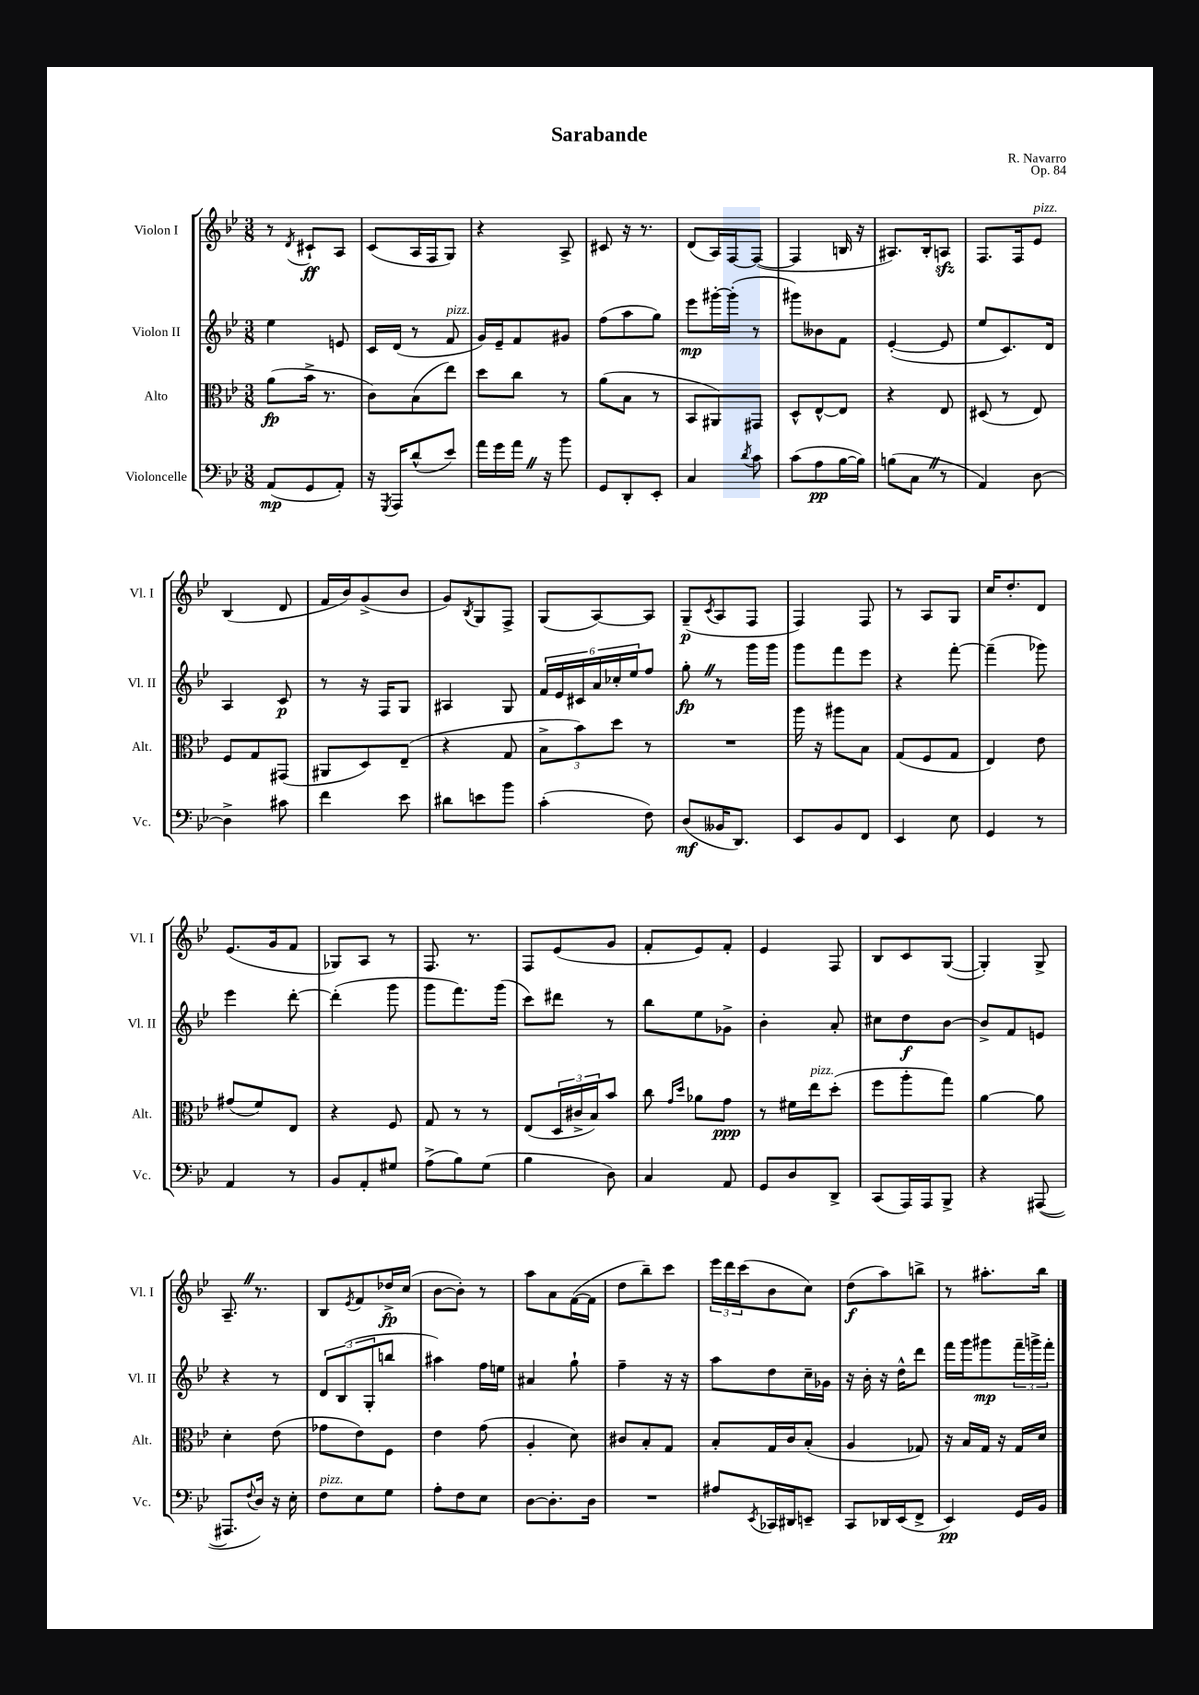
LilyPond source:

\header { title = "Sarabande" composer = "R. Navarro" opus = "Op. 84" }
<<
\new StaffGroup <<
\new Staff = "s0" \with { instrumentName = "Violon I" shortInstrumentName = "Vl. I" } {
    \clef treble \key bes \major \numericTimeSignature \time 3/8
    r8 \acciaccatura { d'8 } cis'8-!\ff a8 |
    c'8( a16 f16 g8) |
    r4 a8-> |
    cis'8 r16 r8. |
    d'8( a16) f16~ f8~( |
    f4 b16 r16 |
    ais8.) bes16-. a8\sfz |
    f8. f16 ees'8^\markup { \italic "pizz." } |
    bes4( d'8 |
    f'16 bes'16) g'8->( bes'8 |
    g'8) \acciaccatura { bes8 } g8 f8-> |
    g8( a8~) a8 |
    g8--\p( \acciaccatura { c'8 } a8 f8 |
    f4) f8 |
    r8 a8 g8 |
    c''16 d''8.-. d'8 |
    ees'8.( g'16 f'8 |
    ges8) a8 r8 |
    f8. r8. |
    f8 ees'8( g'8 |
    f'8-. ees'8) f'8-. |
    ees'4 f8 |
    bes8 c'8 g8~( |
    g4-.) g8-> |
    a8.-- \once \override BreathingSign.text = \markup { \musicglyph "scripts.caesura.straight" } \breathe r8. |
    bes8 \acciaccatura { ees'8 } f'8 des''16->\fp c''16( |
    bes'8~ bes'8-.) r8 |
    a''8 a'8 f'16~( f'16 |
    d''8 bes''8--) c'''8 |
    \tuplet 3/2 { ees'''16 d'''16 c'''16( } bes'8 c''8) |
    d''8\f( a''8) b''8-> |
    r8 ais''8.-. bes''16 \bar "|." |
}
\new Staff = "s1" \with { instrumentName = "Violon II" shortInstrumentName = "Vl. II" } {
    \clef treble \key bes \major \numericTimeSignature \time 3/8
    ees''4 e'8 |
    c'16 d'16( r8 f'8^\markup { \italic "pizz." } |
    g'16) ees'16-- f'8 gis'8 |
    f''8( a''8 g''8) |
    ees'''8\mp gis'''16~-. gis'''16-.( r8 |
    gis'''8) beses'8 f'8 |
    ees'4~-.( ees'8 |
    ees''8 c'8.) d'16 |
    a4 c'8\p |
    r8 r16 f16 g8 |
    ais4 g8 |
    \tuplet 6/4 { f'16 ees'16 cis'16 a'16 ces''16-. ees''16 } f''8 |
    g''8-.\fp \once \override BreathingSign.text = \markup { \musicglyph "scripts.caesura.straight" } \breathe r8 g'''16 g'''16 |
    g'''8 f'''8 ees'''8 |
    r4 f'''8~-. |
    f'''4--( ges'''8) |
    ees'''4 d'''8~-. |
    d'''4-.( g'''8 |
    g'''8 f'''8.) g'''16( |
    c'''8) dis'''8 r8 |
    bes''8 ees''8 ges'8-> |
    bes'4-. a'8-. |
    cis''8 d''8\f bes'8~ |
    bes'8-> f'8 e'8 |
    r4 r8 |
    \tuplet 3/2 { d'8 bes8( g8-. } b''8 |
    ais''4) f''16 e''16 |
    ais'4 g''8-! |
    f''4-- r16 r16 |
    a''8 d''8 c''16-- ges'16 |
    r16 bes'16-. r16 d''16-^ d'''8 |
    f'''16 g'''16 gis'''8\mp \tuplet 3/2 { f'''16-- g'''16-> f'''16-. } \bar "|." |
}
\new Staff = "s2" \with { instrumentName = "Alto" shortInstrumentName = "Alt." } {
    \clef alto \key bes \major \numericTimeSignature \time 3/8
    a'8\fp( bes'16-> r8. |
    c'8) bes8( ees''8) |
    d''8 c''8 r8 |
    a'8( bes8 r8 |
    bes,8 ais,8) gis,8 |
    d8-^ ees8~-^ ees8 |
    r4 ees8 |
    dis8( r8 ees8) |
    f8 g8 gis,8( |
    ais,8 d8) ees8--( |
    r4 g8 |
    \tuplet 3/2 { bes8-> bes'8) d''8 } r8 |
    R4. |
    a''16 r16 ais''8 bes8 |
    g8( f8 g8 |
    ees4) ees'8 |
    gis'8( f'8) ees8 |
    r4 f8 |
    g8 r8 r8 |
    ees8( \tuplet 3/2 { d16 cis'16-> bes16) } bes'8 |
    c''8 \grace { g'16 d''16 } aes'8 g'8\ppp |
    r8 fis'16 ees''16^\markup { \italic "pizz." } d''8-.( |
    f''8 a''8-. g''8) |
    a'4~ a'8 |
    d'4-. ees'8( |
    ges'8 ees'8) f8 |
    ees'4 g'8( |
    a4-. d'8) |
    cis'8 bes8-. g8 |
    bes8-. g16 c'16 bes8-.( |
    a4 ges8) |
    r16 bes16 g16 r16 g16 d'16 \bar "|." |
}
\new Staff = "s3" \with { instrumentName = "Violoncelle" shortInstrumentName = "Vc." } {
    \clef bass \key bes \major \numericTimeSignature \time 3/8
    a,8\mp( g,8 a,8-.) |
    r16 \acciaccatura { g,,8 } a,,16 d'8-^( ees'8) |
    a'16 g'16 a'16 \once \override BreathingSign.text = \markup { \musicglyph "scripts.caesura.straight" } \breathe r16 bes'8 |
    g,8 d,8-. ees,8-. |
    c4 \acciaccatura { d'8 } c'8 |
    c'8( a8\pp bes16~ bes16) |
    b8( c8 \once \override BreathingSign.text = \markup { \musicglyph "scripts.caesura.straight" } \breathe r8 |
    a,4) d8~ |
    d4-> cis'8 |
    f'4 ees'8 |
    dis'8 e'8 bes'8 |
    c'4-.( f8) |
    d8\mf( beses,16 d,8.) |
    ees,8 bes,8 f,8 |
    ees,4 ees8 |
    g,4 r8 |
    a,4 r8 |
    bes,8 a,8-. gis8 |
    a8->( bes8) g8( |
    bes4 d8) |
    c4 a,8 |
    g,8 d8 d,8-> |
    c,8( a,,16) a,,16 bes,,8-> |
    r4 ais,,8~( |
    ais,,8. \appoggiatura { f8 } d16) r16 ees16-. |
    f8^\markup { \italic "pizz." } ees8 g8 |
    a8-. f8 ees8 |
    d8~ d8.-. d16 |
    R4. |
    ais8 \acciaccatura { ees,8 } ces,16 dis,16 e,8-- |
    c,8 des,16 ees,16( f,8-> |
    ees,4\pp) g,16 bes,16 \bar "|." |
}
>>
>>
\layout { \context { \Score \remove "Bar_number_engraver" } }
